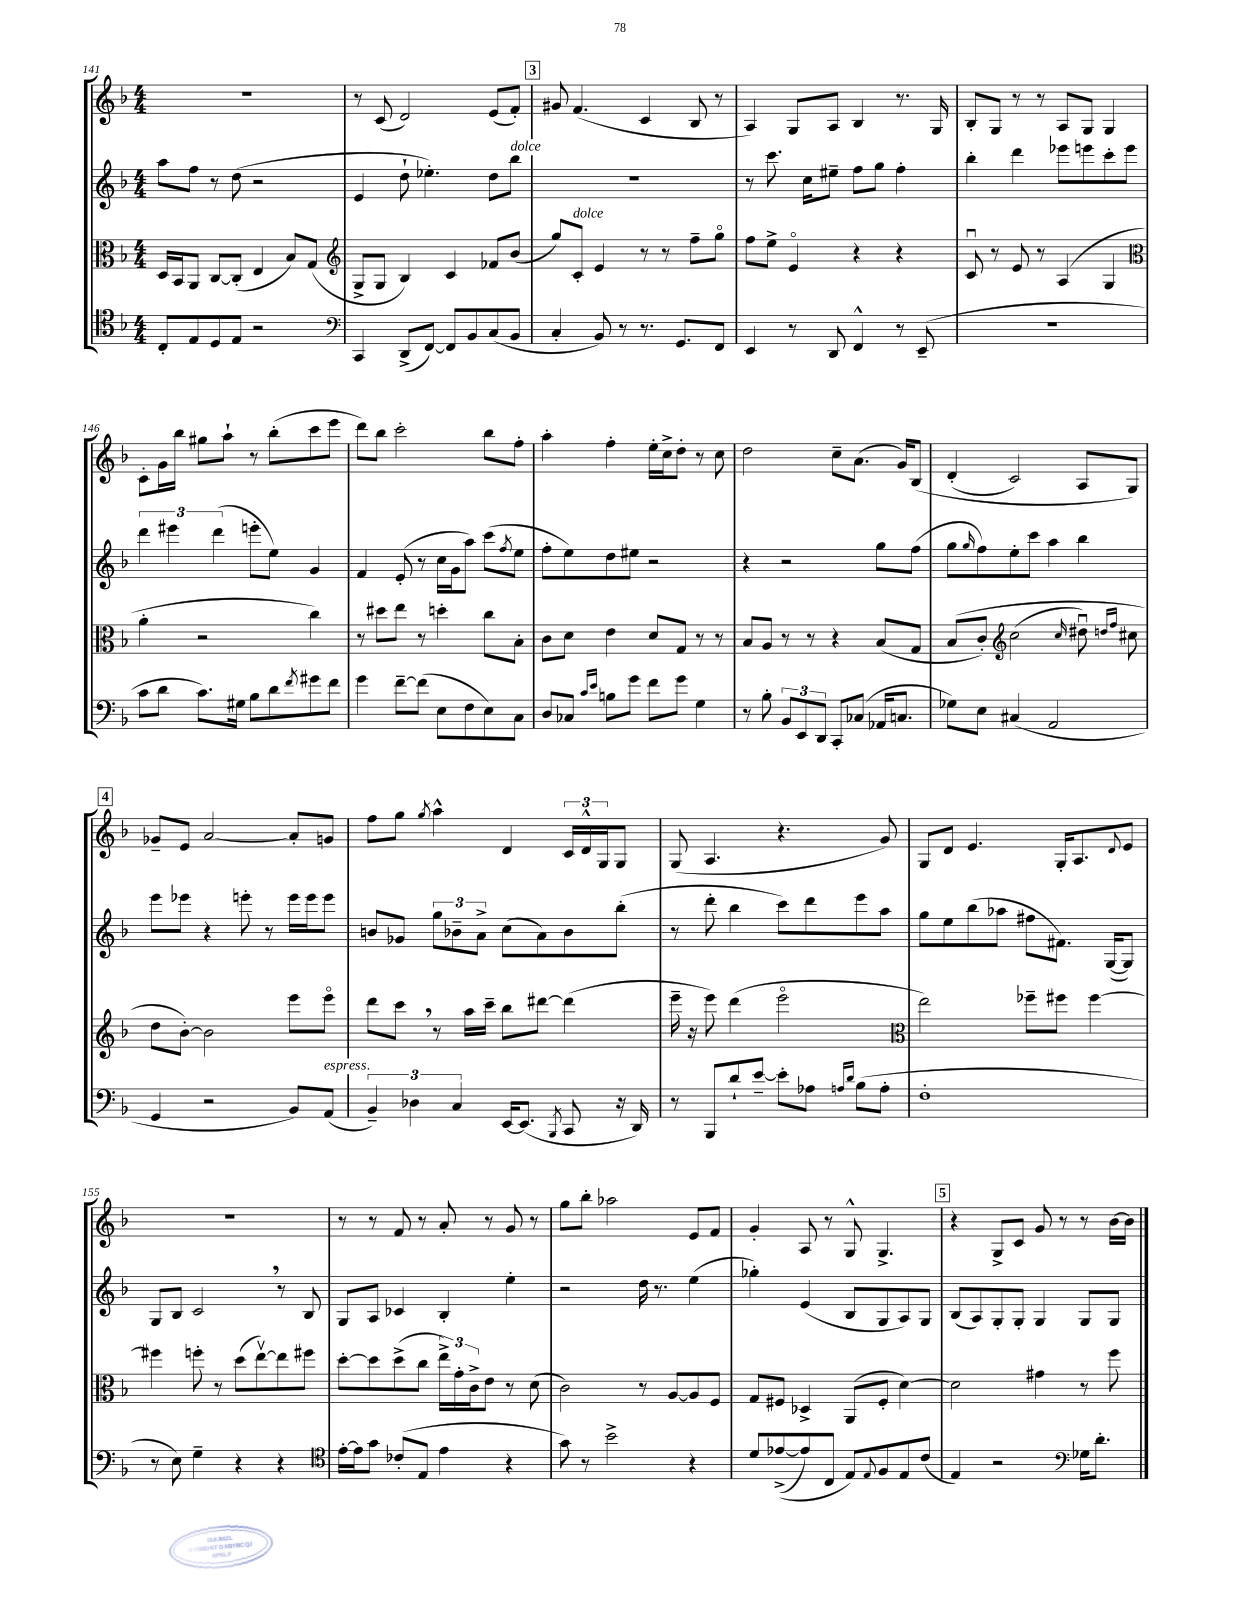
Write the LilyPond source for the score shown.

<<
\new StaffGroup <<
\new Staff = "s0" {
    \clef treble \key f \major \numericTimeSignature \time 4/4
    R1 |
    r8 c'8( d'2) e'8( f'8-.) |
    \mark \markup { \box "3" } gis'8 f'4.( c'4 bes8 r8 |
    a4) g8 a8 bes4 r8. g16 |
    bes8-. g8 r8 r8 a8 g8 g4 |
    c'8-. g'16 bes''16 gis''8 a''8-! r8 bes''8-.( c'''8 e'''8 |
    d'''8) bes''8 c'''2-. bes''8 f''8-. |
    a''4-. f''4-. e''16-. c''16-> d''8-. r8 c''8 |
    d''2 c''8-- a'8.( g'16) bes8\( |
    d'4-.( c'2) a8 g8\) |
    \mark \markup { \box "4" } ges'8-- e'8 a'2~ a'8-. g'8 |
    f''8 g''8 \acciaccatura { g''8 } a''4-^ d'4 \tuplet 3/2 { c'16 d'16-^ g16 } g8 |
    g8( a4. r4. g'8) |
    g8 d'8 e'4. g16-. a8. \appoggiatura { d'8 } e'8 |
    R1 |
    r8 r8 f'8 r8 a'8-. r8 g'8 r8 |
    g''8 bes''8-. aes''2 e'8 f'8 |
    g'4-. a8 r8 g8-^ g4.-> |
    \mark \markup { \box "5" } r4 g8-> c'8 g'8 r8 r8 bes'16~ bes'16 \bar "|." |
}
\new Staff = "s1" {
    \clef treble \key f \major \numericTimeSignature \time 4/4
    a''8 f''8 r8 d''8( r2 |
    e'4 d''8-! ees''4.-.) d''8 bes''8^\markup { \italic "dolce" } |
    \mark \markup { \box "3" } R1 |
    r8 c'''8. c''16 eis''8-- f''8 g''8 f''4-. |
    bes''4-. d'''4 ees'''8 e'''8 c'''8-. e'''8 |
    \tuplet 3/2 { d'''4 eis'''4 d'''4( } e'''8-. e''8) g'4 |
    f'4 e'8-.( r8 c''16 g'16 a''8) c'''8( \acciaccatura { f''8 } e''8 |
    f''8-. e''8) d''8 eis''8 r2 |
    r4 r2 g''8 f''8( |
    g''8 \grace { g''16 } f''8) e''8-. c'''8 a''4 bes''4 |
    \mark \markup { \box "4" } e'''8 ees'''8 r4 e'''8-. r8 e'''16 e'''16 e'''8 |
    b'8 ges'8 \tuplet 3/2 { g''8 bes'8-- a'8-> } c''8( a'8) bes'8 bes''8-.( |
    r8 d'''8-. bes''4 c'''8) d'''8 e'''8 a''8 |
    g''8 e''8 bes''8( aes''8 fis''8 fis'8.) g16~( g8) |
    g8 bes8 c'2 \breathe r8 bes8 |
    g8 a8 ces'4 bes4-. e''4-. |
    r2 d''16 r8. e''4( |
    ges''4-.) e'4( bes8 g8 a8) g8 |
    \mark \markup { \box "5" } bes8( a8) g8-. g8-. g4 g8 g8 \bar "|." |
}
\new Staff = "s2" {
    \clef alto \key f \major \numericTimeSignature \time 4/4
    d16 bes,16 a,8 c8~ c8-.( e4 bes8) g8( |
    \clef treble g8-> g8 bes4) c'4 fes'8 bes'8( |
    \mark \markup { \box "3" } g''8) c'8-.^\markup { \italic "dolce" } e'4 r8 r8 f''8-- g''8\flageolet |
    f''8 e''8-> e'4\flageolet r4 r4 |
    c'8\downbow r8 e'8 r8 a4( g4 |
    \clef alto a'4-. r2 c''4) |
    r8 dis''8 e''8 r8 d''4-. c''8 bes8-. |
    c'8 d'8 e'4 d'8 g8 r8 r8 |
    bes8 a8 r8 r8 r4 bes8( g8 |
    bes8\( c'8-.) \clef treble c''2( \grace { c''16 } dis''8\downbow) \grace { d''16 f''16 } cis''8 |
    \mark \markup { \box "4" } d''8 bes'8~-.\) bes'2 e'''8 e'''8\flageolet |
    d'''8 c'''8 \breathe r8 a''16 c'''16-- bes''8 dis'''8~ dis'''4( |
    e'''16-- r16 e'''8) d'''4( e'''2\flageolet |
    \clef alto e''2) fes''8-- fis''8 fis''4~ |
    fis''4 f''8-. r8 d''8( e''8~\upbow) e''8 fis''8 |
    d''8~-. d''8 d''8->( c''8 \tuplet 3/2 { e''16->) g'16-. c'16-> } e'8 r8 d'8( |
    c'2) r8 a8~ a8 f8 |
    g8 fis8 des4-> a,8( fis8-. d'4~) |
    \mark \markup { \box "5" } d'2 gis'4 r8 f''8 \bar "|." |
}
\new Staff = "s3" {
    \clef tenor \key f \major \numericTimeSignature \time 4/4
    c8-. e8 d8 e8 r2 |
    \clef bass c,4 d,8->( f,8~) f,8 bes,8 c8( bes,8 |
    \mark \markup { \box "3" } c4-. bes,8) r8 r8. g,8. f,8 |
    e,4 r8 d,8 f,4-^ r8 e,8--( |
    r1 |
    c'8 d'8 c'8.) gis16 bes8 d'8 \acciaccatura { f'8 } gis'8 f'8 |
    g'4 f'8~-- f'8( e8 f8 e8) c8 |
    d8 ces8 \grace { c'16 e'16 } b8 g'8 f'8 g'8 g4 |
    r8 bes8-. \tuplet 3/2 { bes,8 e,8 d,8 } c,8-. ces8( aes,16 c8. |
    ges8) e8 cis4( a,2 |
    \mark \markup { \box "4" } g,4 r2 bes,8) a,8^\markup { \italic "espress." }( |
    \tuplet 3/2 { bes,4--) des4 c4 } e,16~ e,8.( \acciaccatura { bes,,8 } c,8 r16 d,16) |
    r8 bes,,8 d'8-! e'8~-- e'8-. aes8 \grace { a16 d'16 } bes8( a8-. |
    f1-. |
    r8 e8) g4-- r4 r4 |
    \clef tenor e'16~-. e'16 g'8 ces'8-.( e8 e'4 r4 |
    g'8) r8 bes'2-> r4 |
    d'8 ees'8~->(\( ees'8) c8 e8\) \appoggiatura { e8 } f8 e8 c'8( |
    \mark \markup { \box "5" } e4) r2 \clef bass ges16 d'8.-. \bar "|." |
}
>>
>>
\layout { \context { \Score currentBarNumber = #141 } }
